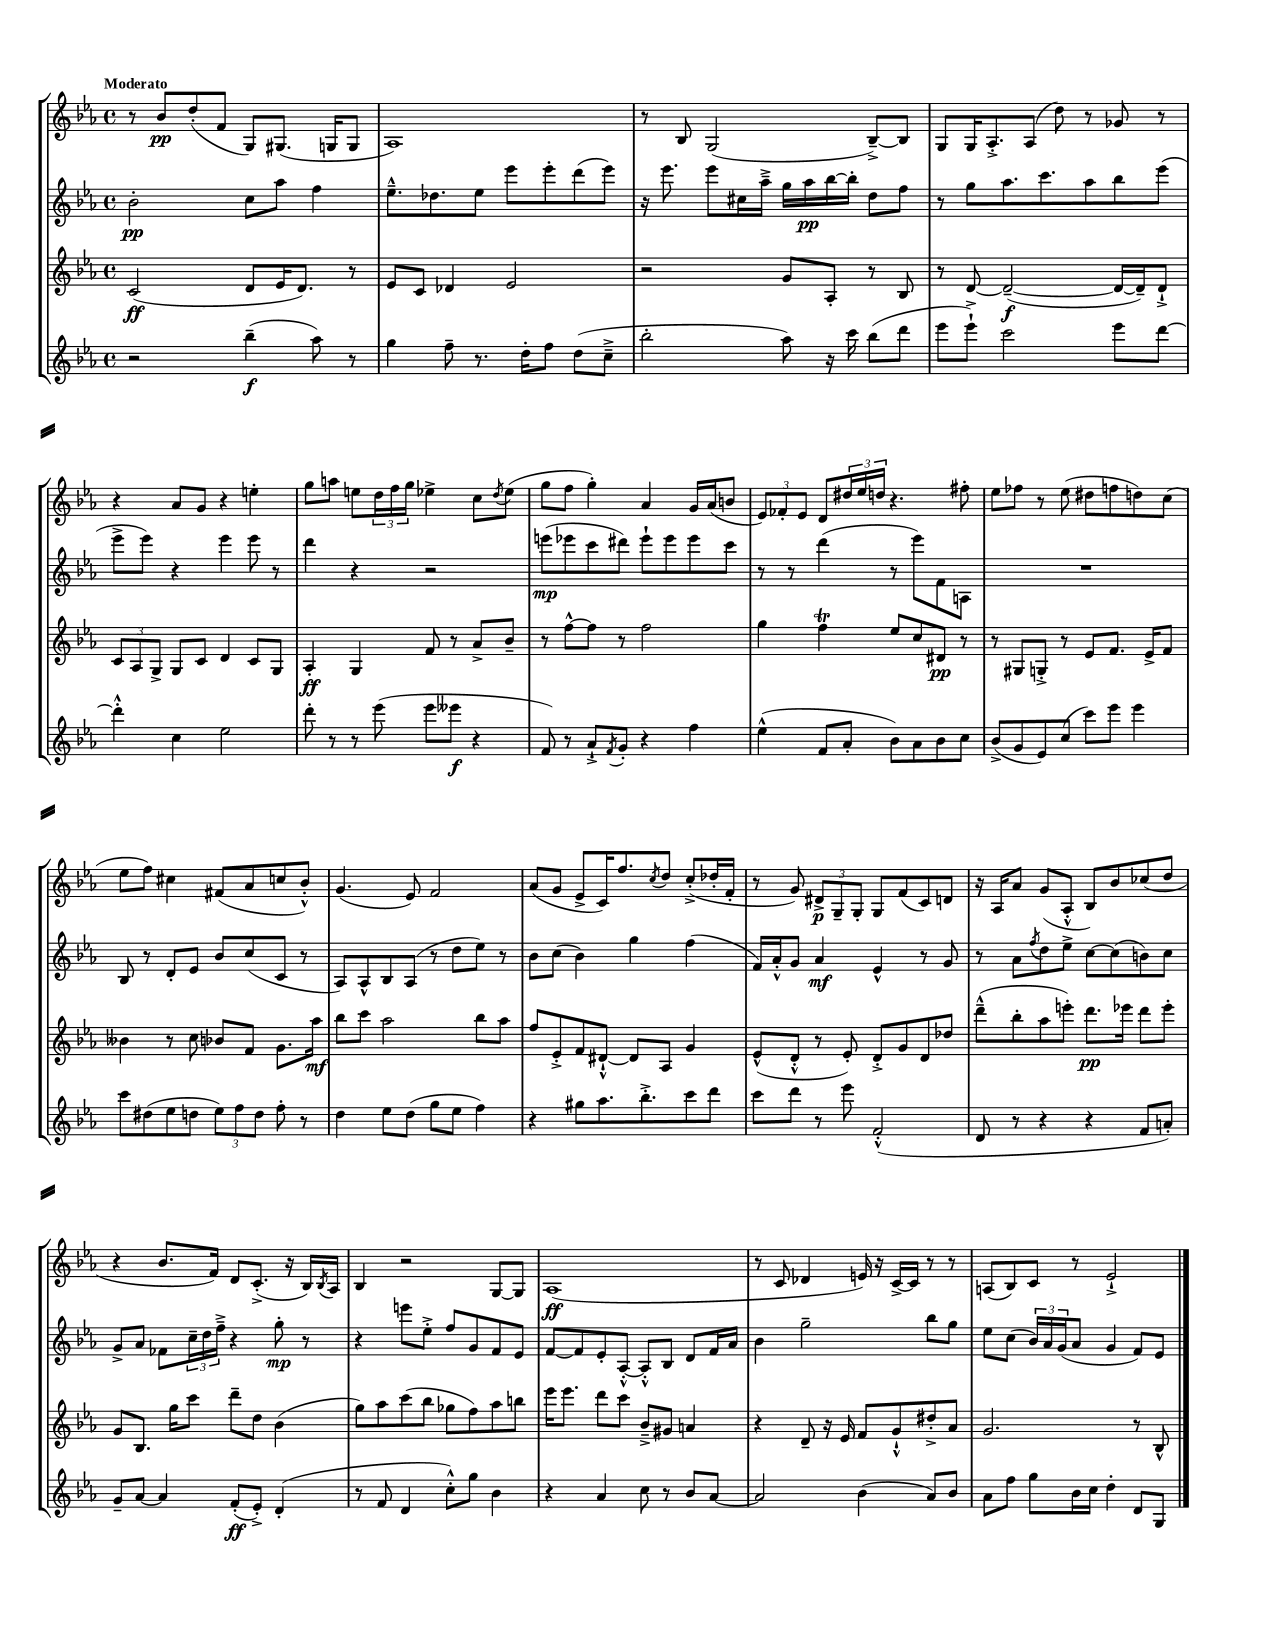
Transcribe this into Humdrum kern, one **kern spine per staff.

**kern	**kern	**kern	**kern
*staff4	*staff3	*staff2	*staff1
*clefG2	*clefG2	*clefG2	*clefG2
*k[b-e-a-]	*k[b-e-a-]	*k[b-e-a-]	*k[b-e-a-]
*M4/4	*M4/4	*M4/4	*M4/4
*met(c)	*met(c)	*met(c)	*met(c)
2r	(2c	2b-'	8r
.	.	.	8b-
.	.	.	(8dd'
.	.	.	8f
(4bb-~	8d	8cc	8G)
.	16e-	8aa-	(8.G#
.	8.d)	.	.
8aa-)	.	4ff	.
.	.	.	16G
8r	8r	.	8G
=	=	=	=
4gg	8e-	8.ee-~^^	1A-)
.	8c	.	.
.	.	8.dd-	.
8ff~	4d-	.	.
8.r	.	8ee-	.
.	2e-	8eee-	.
16dd'	.	.	.
8ff	.	8eee-'	.
(8dd	.	(8ddd	.
8cc~^	.	8eee-)	.
=	=	=	=
2bb-'	2r	16r	8r
.	.	8.eee-	.
.	.	.	8B-
.	.	8eee-	(2G
.	.	16cc#	.
.	.	16aa-~^	.
8aa-)	8g	16gg	.
.	.	16aa-	.
16r	8A-'	[16bb-	.
16ccc	.	16bb-']	.
(8bb-	8r	8dd	[8B-~^)
8ddd	8B-	8ff	8B-]
=	=	=	=
8eee-	8r	8r	8G
8eee-`^)	[8d	8gg	16G
.	.	.	8.A-'^
2ccc	(2d~_	8.aa-	.
.	.	.	(8A-
.	.	8.ccc	.
.	.	.	8dd)
.	.	8aa-	8r
8eee-	16d_	8bb-	8g-
.	16d~])	.	.
[8ddd	8d`^	(8eee-	8r
=	=	=	=
4ddd'^^]	12c	8eee-^	4r
.	12A-	.	.
.	.	8eee-)	.
.	12G^	.	.
4cc	8G	4r	8a-
.	8c	.	8g
2ee-	4d	4eee-	4r
.	8c	8eee-	4ee'
.	8G	8r	.
=	=	=	=
8ddd'	4A-'	4ddd	8gg
8r	.	.	8aa
8r	4G	4r	8ee
(8eee-	.	.	24dd
.	.	.	24ff
.	.	.	24gg
8eee-	8f	2r	4ee-^
8eee--	8r	.	.
4r	8a-^	.	8cc
.	.	.	8qdd
.	8b-~	.	(8ee-
=	=	=	=
8f)	8r	(8eee	8gg
8r	[8ff^^	8eee-	8ff
8a-`^	8ff]	8ccc	4gg')
8qf	.	.	.
8g'	8r	8ddd#)	.
4r	2ff	8eee-`	4a-
.	.	8eee-	.
4ff	.	8eee-	16g
.	.	.	(16a-
.	.	8ccc	8b
=	=	=	=
(4ee-^^	4gg	8r	12e-)
.	.	.	12f-'
.	.	8r	.
.	.	.	12e-
8f	4ff	(4ddd	8d
8a-'	.	.	24dd#
.	.	.	24ee-
.	.	.	24dd
8b-)	8ee-	8r	4.r
8a-	8cc	8eee-)	.
8b-	8d#	8f	.
8cc	8r	8A	8ff#'
=	=	=	=
(8b-^	8r	1r	8ee-
8g	8G#	.	8ff-
8e-)	8G'^	.	8r
(8cc	8r	.	(8ee-
8ccc)	8e-	.	8dd#
8eee-	8.f	.	8ff
4eee-	.	.	8dd)
.	16e-^	.	.
.	8f	.	(8cc
=	=	=	=
8ccc	4b--	8B-	8ee-
(8dd#	.	8r	8ff)
8ee-	8r	8d'	4cc#
8dd	8cc	8e-	.
12ee-)	8b-	8b-	(8f#
12ff	.	.	.
.	8f	(8cc	8a-
12dd	.	.	.
8ff'	8.g	8c	8cc
8r	.	8r	8b-'^^)
.	16aa-	.	.
=	=	=	=
4dd	8bb-	8A-)	(4.g
.	8ccc	8A-^^	.
8ee-	2aa-	8B-	.
(8dd	.	(8A-	8e-)
8gg	.	8r	2f
8ee-	.	8dd	.
4ff)	8bb-	8ee-)	.
.	8aa-	8r	.
=	=	=	=
4r	8ff	8b-	(8a-
.	8e-'^	(8cc	8g
8gg#	8f	4b-)	8e-^
8.aa-	[8d#`^^	.	16c)
.	.	.	8.ff
.	8d#]	4gg	.
8.bb-'^	.	.	.
.	.	.	8qcc
.	8A-	.	8dd
8ccc	4g	(4ff	(8cc'^
8ddd	.	.	16dd-'
.	.	.	16f'
=	=	=	=
8ccc	(8e-^^	16f)	8r
.	.	16a-'^^	.
8ddd	8d'^^	8g	8g)
8r	8r	4a-	12d#^
.	.	.	12G~
8eee-	8e-')	.	.
.	.	.	12G'
(2f'^^	8d'^	4e-^^	8G
.	8g	.	(8f
.	8d	8r	8c)
.	8dd-	8g	8d
=	=	=	=
8d	(8ddd~^^	8r	16r
.	.	.	16A-
8r	8bb-'	8a-	8a-
.	.	8qff	.
4r	8aa-	8dd	(8g
.	8eee')	8ee-^	8A-'^^
4r	8.ddd	[8cc	8B-)
.	.	(8cc]	8b-
.	16eee-	.	.
8f	8ddd	8b)	(8cc-
8a')	8eee-'	8cc	8dd
=	=	=	=
8g~	8g	8g^	4r
[8a-	8.B-	8a-	.
4a-]	.	8f-	8.b-
.	16gg	.	.
.	8ccc	24cc~	.
.	.	24dd	.
.	.	.	16f)
.	.	24ff~^	.
(8f'	8ddd~	4r	8d
8e-'^)	8dd	.	(8.c'^
(4d'	(4b-	8gg'	.
.	.	.	16r
.	.	8r	16B-)
.	.	.	8qB-
.	.	.	16A-
=	=	=	=
8r	8gg)	4r	4B-
8f	8aa-	.	.
4d	(8ccc	8eee	2r
.	8bb-	8ee-'^	.
8cc'^^)	8gg-	8ff	.
8gg	8ff)	8g	.
4b-	8aa-	8f	[8G
.	8bb	8e-	8G]
=	=	=	=
4r	16eee-	[8f	(1A-
.	8.eee-	.	.
.	.	8f]	.
4a-	8ddd	8e-'	.
.	8ccc	[8A-'^^	.
8cc	8b-~^	8A-'^^]	.
8r	8g#	8B-	.
8b-	4a	8d	.
[8a-	.	16f	.
.	.	16a-	.
=	=	=	=
2a-]	4r	4b-	8r
.	.	.	8c
.	8d~	2gg~	4d-
.	16r	.	.
.	16e-	.	.
(4b-	8f	.	16e)
.	.	.	16r
.	8g`^^	.	[16c^
.	.	.	16c]
8a-)	8dd#'^	8bb-	8r
8b-	8a-	8gg	8r
=	=	=	=
8a-	2.g	8ee-	(8A
8ff	.	(8cc	8B-)
8gg	.	24b-)	8c
.	.	24a-	.
.	.	(24g	.
16b-	.	8a-	8r
16cc	.	.	.
4dd'	.	4g	2e-`^
8d	8r	8f)	.
8G	8B-^^	8e-	.
==	==	==	==
*-	*-	*-	*-
